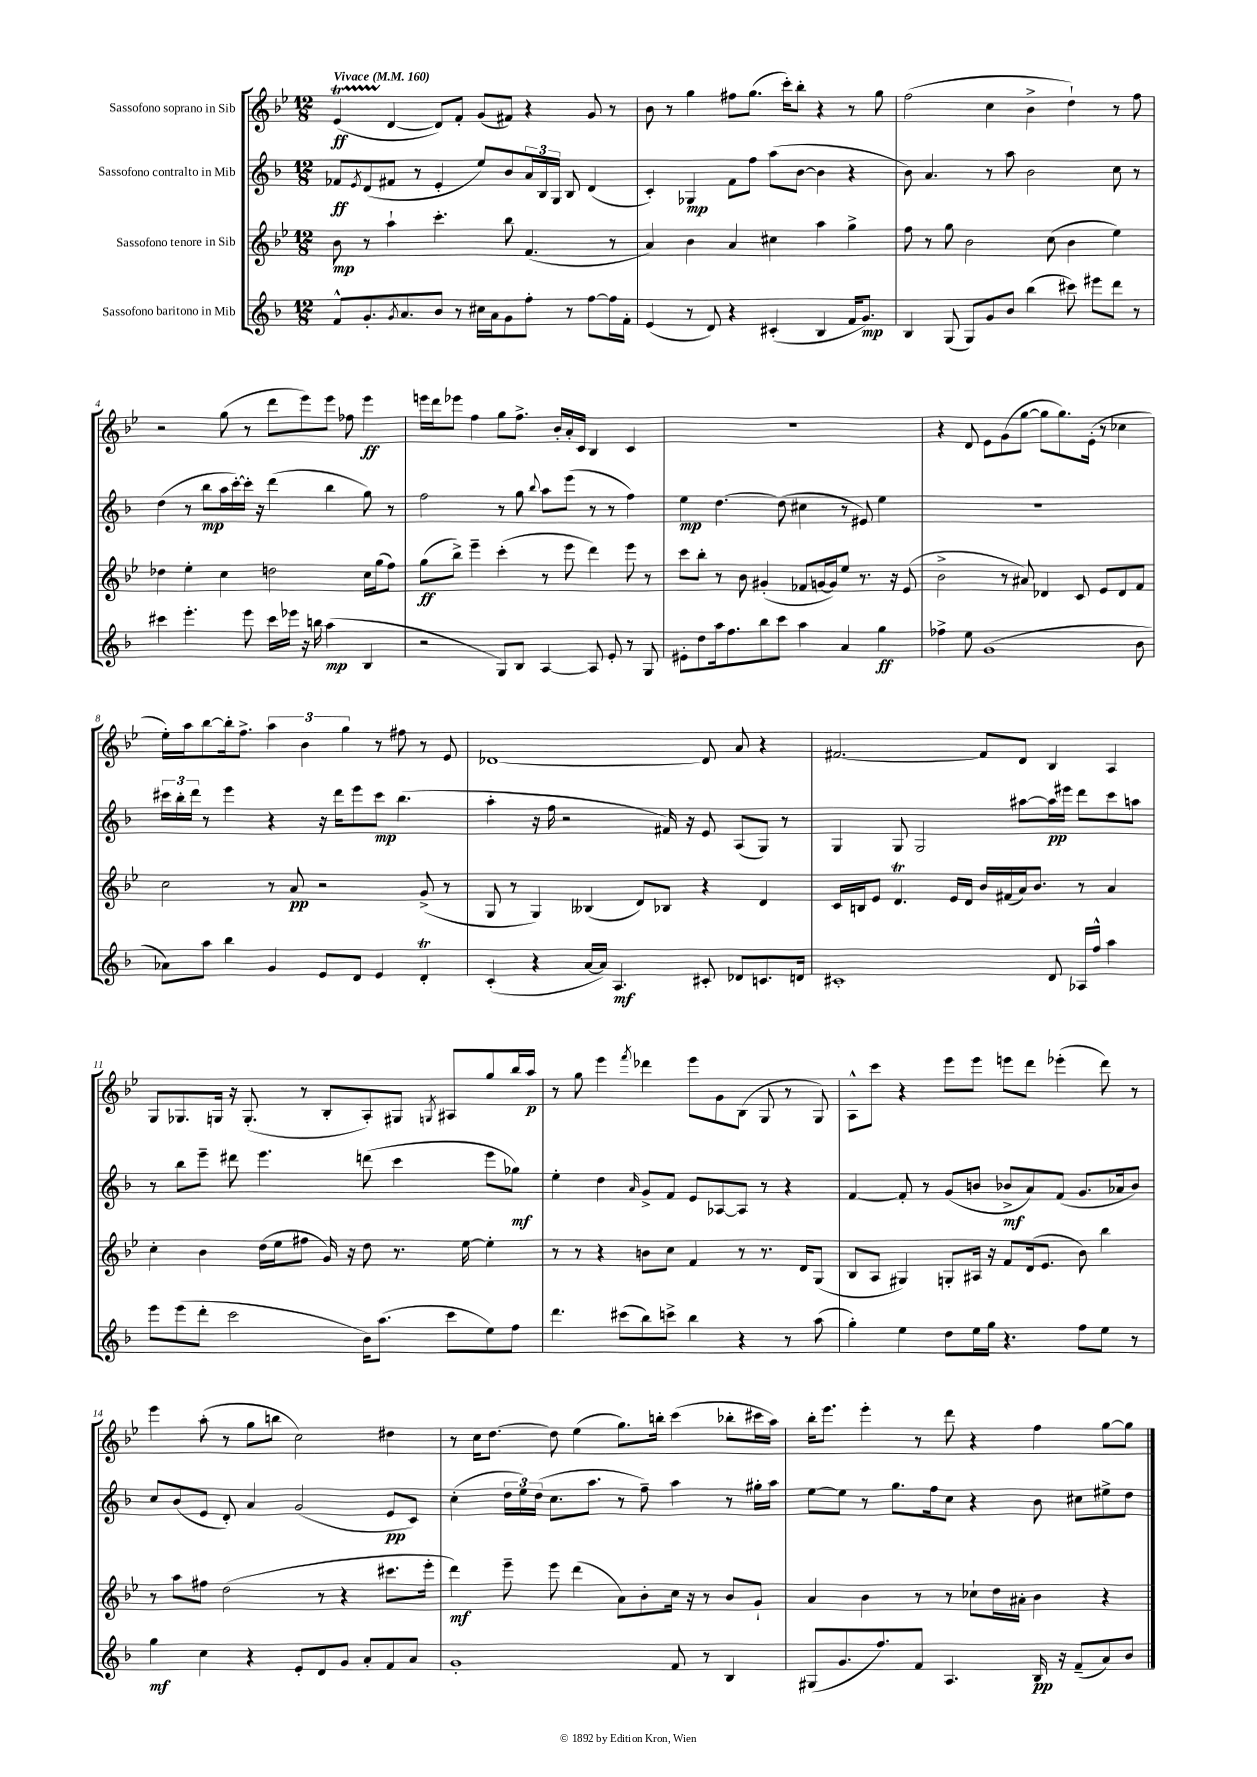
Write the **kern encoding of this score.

**kern	**kern	**kern	**kern
*staff4	*staff3	*staff2	*staff1
*clefG2	*clefG2	*clefG2	*clefG2
*k[b-]	*k[b-e-]	*k[b-]	*k[b-e-]
*M12/8	*M12/8	*M12/8	*M12/8
*MM160	*MM160	*MM160	*MM160
8f^^	8b-	8f-	(4e-
.	.	8qe	.
8.g'	8r	(8d	.
.	4aa`	8f#	[4d
8qg	.	.	.
8.a	.	.	.
.	.	8r	.
8b-	4.ccc'	4e'	8d])
8r	.	.	8f'
16cc#	.	8ee)	(8g
16a	.	.	.
8g	8bb-	8b-	8f#)
8ff'	(4.f	24a	4r
.	.	24B-	.
.	.	24G	.
8r	.	8B-	.
[8ff	.	(4d	8g
16ff]	8r	.	8r
16f'	.	.	.
=	=	=	=
(4e	4a)	4c')	8b-
.	.	.	8r
8r	4b-	4G-	4gg
8d)	.	.	.
4r	4a	8f	8ff#
.	.	8ff	(8.gg
(4c#'	4cc#	(8aa	.
.	.	.	16ccc')
.	.	[8b-	8bb-'
4B-	4aa	4b-]	4r
16f	4gg^	4r	8r
8.g)	.	.	.
.	.	.	8gg
=	=	=	=
4B-	8ff	8b-)	(2ff
.	8r	4.a	.
(8G	8gg	.	.
8G)	2b-	.	.
8g	.	8r	4cc
8b-	.	8aa	.
(4bb-	.	2b-	4b-^
.	(8cc	.	.
8ccc#)	4b-	.	4dd`)
8eee#	.	.	.
8ddd	4ee-)	8cc	8r
8r	.	8r	8ff
=	=	=	=
4ccc#	4dd-	(4dd	2r
4.eee'	4ee-'	8r	.
.	.	8bb-	.
.	4cc	16aa	(8gg
.	.	[16ccc')	.
8eee	.	16ccc']	8r
.	.	16r	.
16ccc#	2dd	(4ddd	8ddd
16eee-	.	.	.
16r	.	.	8eee-)
16bb	.	.	.
(4aa	.	4bb-	8eee-
.	.	.	8ff-
4B-	16cc	8gg)	4eee-
.	(16gg	.	.
.	8ff)	8r	.
=	=	=	=
2r	(8gg	2ff	16eee
.	.	.	16ddd
.	8bb-^)	.	8eee-
.	4eee-~	.	4ff
8G)	(4ccc'	8r	8gg
8B-	.	8gg	8.ff^
.	.	8qqbb-	.
[4A	8r	8aa	.
.	.	.	16b-'
.	8eee-	(8eee	16a'
.	.	.	16c
8A]	4ddd)	8r	4B-
8e'	.	8r	.
8r	8eee-	4ff)	4c
8G	8r	.	.
=	=	=	=
8e#'	8ccc	4ee	1.r
8dd	8bb-'	.	.
16aa	8r	[4.dd	.
8.ff	.	.	.
.	8b-	.	.
8bb-	(4g#'	.	.
8ccc	.	(8dd]	.
4aa	8f-	4cc#	.
.	[16g	.	.
.	16g])	.	.
4a	8ee-	8r	.
.	8.r	8e#)	.
4gg	.	4ee	.
.	16r	.	.
.	(8e-	.	.
=	=	=	=
4ff-^	2b-^	1.r	4r
8ee	.	.	8d
(1g	.	.	8e-
.	8r	.	(8g
.	8a#)	.	[8gg
.	4d-	.	8gg]
.	.	.	8.gg)
.	8c	.	.
.	.	.	(16e-'
.	8e-	.	8r
.	8d-	.	4cc-
8b-	8f	.	.
=	=	=	=
8a-)	2cc	24ccc#	16ee-')
.	.	24bb-'	.
.	.	.	16aa
.	.	24ddd	.
8aa	.	8r	[8bb-
4bb-	.	4eee	16bb-']
.	.	.	8.ff^
4g	8r	4r	6aa
.	8a	.	.
.	.	.	6b-
8e	2r	16r	.
.	.	16ddd	.
.	.	.	6gg
8d	.	8eee	.
4e	.	8ccc#	8r
.	.	(4.bb-	8ff#
4d'	(8g^	.	8r
.	8r	.	8e-
=	=	=	=
(4c'	8G	4aa'	[1d-
.	8r	.	.
4r	4G)	16r	.
.	.	16ff	.
.	.	2r	.
[16a	(4B--	.	.
16a])	.	.	.
4.A	.	.	.
.	8d)	.	.
.	8B-	16f#)	.
.	.	16r	.
8c#'	4r	8e	8d-]
8d-	.	(8A	8a
8.c	4d	8G)	4r
.	.	8r	.
16d	.	.	.
=	=	=	=
1c#'	16c	4G	[2.f#
.	16B	.	.
.	8e-	.	.
.	4.d	8G	.
.	.	2G	.
.	16e-	.	.
.	16d	.	.
.	16b-	.	8f#]
.	(16f#	.	.
.	16a)	[8aa#	8d
.	8.b-	.	.
8d	.	16aa#]	4B-
.	.	16eee#	.
16A-	8r	8ddd	.
16ff^^	.	.	.
4aa	4a	8ccc	4A
.	.	8aa	.
=	=	=	=
8eee	4cc'	8r	8G
(8eee	.	8bb-	8.G-
8ddd'	4b-	8eee~	.
.	.	.	16G
2ccc	.	8ddd#	16r
.	.	.	(8.G'
.	(16dd	4.eee	.
.	16ee-	.	.
.	8ff#	.	8r
.	16g)	.	8B-'
.	16r	.	.
16b-)	8dd	(8ddd	8A')
(8.aa	.	.	.
.	8.r	4ccc	8G#
.	.	.	8qG
8ccc	.	.	8A#
.	[16ee-	.	.
8ee)	4ee-']	8eee	8gg
8ff	.	8gg-)	16bb-
.	.	.	16aa
=	=	=	=
4.ddd	8r	4ee'	8r
.	8r	.	8gg
.	4r	4dd	4eee-
(8ccc#	.	.	.
.	.	16qqa	8qfff
8bb-)	8b	8g^	4ddd-
8ccc^	8cc	8f	.
4bb-	4f	8e	8eee-
.	.	[8A-	8g
4r	8r	8A-]	(8B-
.	8.r	8r	8G
8r	.	4r	8r
.	16d	.	.
(8aa	(8G	.	8G)
=	=	=	=
4gg')	8B-	[4f	8A^^
.	8A	.	8ccc
4ee	4G#)	8f']	4r
.	.	8r	.
8dd	8G'	(8g	8eee-
16ee	16A#	8b	8eee-
16gg	16r	.	.
4.r	8f	8b-^	8eee
.	(16d	8a)	8ddd
.	8.e-	.	.
.	.	(8f	(4eee-'
8ff	8b-)	8.g	.
8ee	4bb-	.	8ddd)
.	.	16a-	.
8r	.	8b-)	8r
=	=	=	=
4gg	8r	8cc	4eee-
.	8aa	(8b-	.
4cc	8ff#	8e	(8aa'
.	(2dd	8d')	8r
4r	.	4a	8gg
.	.	.	8bb
8e'	.	(2g	2cc)
8d	8r	.	.
8g	4r	.	.
8a'	.	.	.
8f	8.ccc#	8e	4dd#
8a	.	8c)	.
.	16eee-'	.	.
=	=	=	=
1g'	4ddd)	(4cc'	8r
.	.	.	16cc
.	.	.	[8.dd
.	8eee-~	24dd	.
.	.	24ee)	.
.	.	(24dd	.
.	8eee-	8.cc	8dd]
.	(4ddd	.	(4ee-
.	.	8.aa	.
.	8a)	8r	8.gg)
.	8b-'	8ff~)	.
.	.	.	16bb'
8f	16cc	4aa	(4ccc
.	16r	.	.
8r	8r	.	.
4B-	8b-	8r	8bb-'
.	8g`	16gg#'	16ccc#
.	.	16aa	16aa)
=	=	=	=
(8G#	4a	[8ee	16bb-'
.	.	.	8.eee-
8.g	.	8ee]	.
.	4b-	8r	4eee-'
8.ff)	.	.	.
.	.	8.gg	.
8f	8r	.	8r
.	.	16ff	.
4.A	8r	8cc	8ddd
.	8cc-`	4r	4r
.	16dd	.	.
.	16a#'	.	.
16B-	4b-	8b-	4ff
16r	.	.	.
(8f~	.	8cc#	.
8a)	4r	8ee#^	[8gg
8b-	.	8dd	8gg]
==	==	==	==
*-	*-	*-	*-
